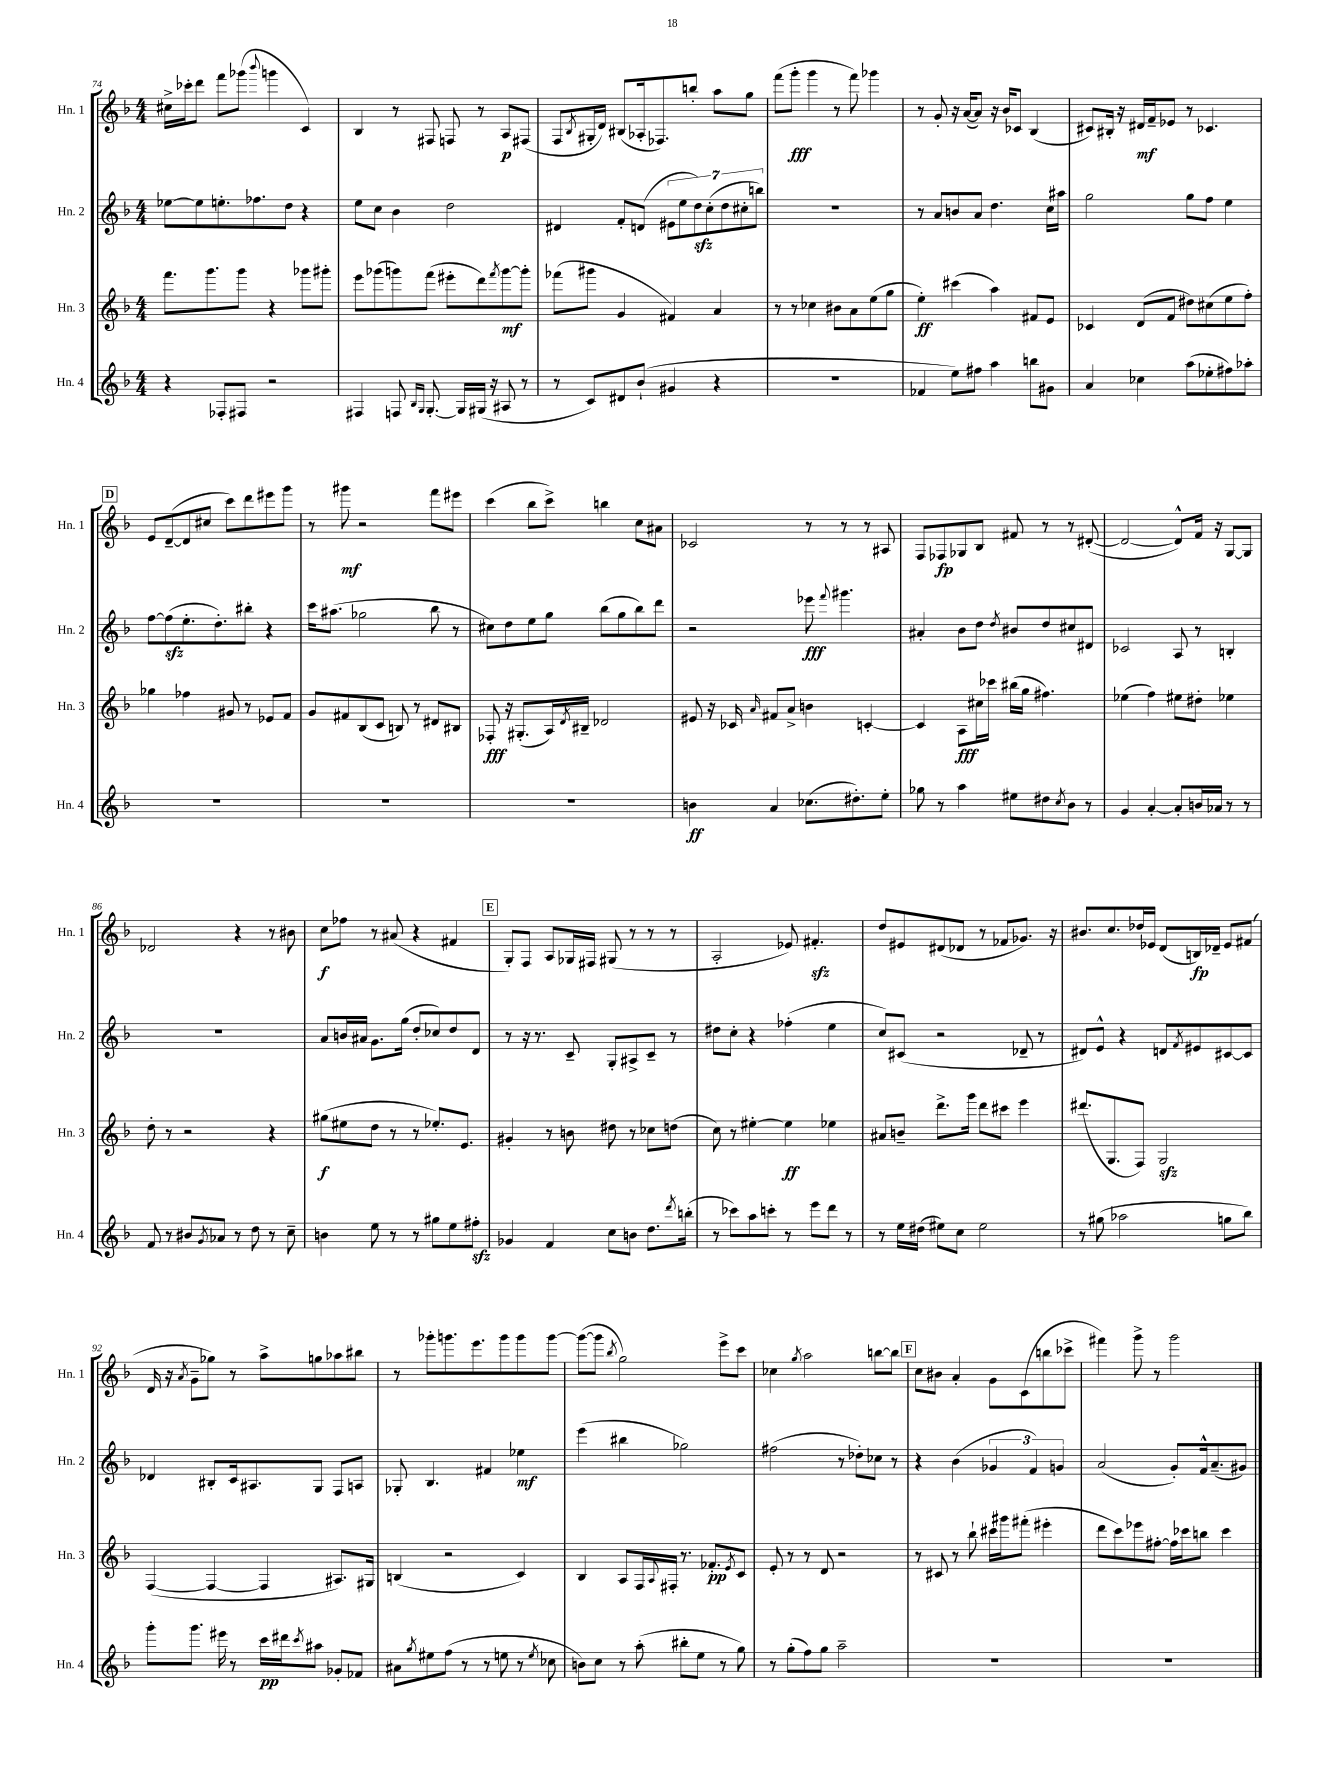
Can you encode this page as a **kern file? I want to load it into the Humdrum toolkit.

**kern	**kern	**kern	**kern
*staff4	*staff3	*staff2	*staff1
*clefG2	*clefG2	*clefG2	*clefG2
*k[b-]	*k[b-]	*k[b-]	*k[b-]
*M4/4	*M4/4	*M4/4	*M4/4
4r	8.fff	[8ee-	16cc#^
.	.	.	16ccc-'
.	.	8ee-]	8ddd
.	8.ggg	.	.
8F-'	.	8.ee'	8fff
8F#	8ggg	.	(8ggg-
.	.	8.ff-	.
.	.	.	8qqbbb-
2r	4r	.	4ggg
.	.	8dd	.
.	8ggg-	4r	4c)
.	8ggg#'	.	.
=	=	=	=
4F#	8eee	8ee	4B-
.	(8ggg-	8cc	.
8F	8ggg)	4b-	8r
16qqB-	.	.	.
16qqG	.	.	.
[8.G'	(8fff	.	8F#
.	8eee#'	2dd	8F
16G]	.	.	.
(16G#	8ddd)	.	8r
16r	.	.	.
.	8qfff	.	.
8A#	[8ggg	.	8A
8r	8ggg']	.	(8F#
=	=	=	=
8r	(8fff-	4d#	8F
.	.	.	8qB-
8c)	8ggg#	.	16G#'
.	.	.	16d)
8d#	4g	8f'	(8B#
(8b-`	.	(8d	16A-'
.	.	.	8.F-)
4g#	4f#)	14e#	.
.	.	14ee	.
.	.	.	8bb'
.	.	14dd)	.
.	.	(14cc'	.
4r	4a	.	8aa
.	.	14dd	.
.	.	14cc#'	.
.	.	.	8gg
.	.	14bb)	.
=	=	=	=
1r	8r	1r	(8fff
.	8r	.	8ggg'
.	4cc-	.	4ggg
.	8b#	.	8r
.	8a	.	8fff)
.	(8ee	.	4ggg-
.	8gg	.	.
=	=	=	=
4f-	4ee')	8r	8r
.	.	8a	8g'
8ee)	(4ccc#	8b	16r
.	.	.	([16a
8ff#	.	8a	8a])
4aa	4aa)	4.dd	16r
.	.	.	16b-
.	.	.	8c-
8bb	8f#	.	(4B-
8g#	8e	16cc	.
.	.	16aa#	.
=	=	=	=
4a	4c-	2gg	8c#)
.	.	.	16B#'
.	.	.	16r
4cc-	(8d	.	16d#
.	.	.	16f~
.	8f	.	8e-
(8aa	8dd#)	8gg	8r
8ee-'	(8cc#	8ff	4.c-
8ff#)	8ee	4ee	.
8aa-'	8ff')	.	.
=	=	=	=
1r	4gg-	[8ff	8e
.	.	(8ff]	([8d~
.	4ff-	8.ee'	8d]
.	.	.	8cc#
.	.	8.dd')	.
.	8g#	.	8ccc)
.	8r	8bb#'	8ddd
.	8e-	4r	8eee#
.	8f	.	8ggg
=	=	=	=
1r	8g	16ccc	8r
.	.	(8.aa#	.
.	8f#	.	8ggg#
.	(8B-	2gg-	2r
.	8c	.	.
.	8B)	.	.
.	8r	.	.
.	8d#	8bb-	8fff
.	8B#	8r	8eee#
=	=	=	=
1r	8F-'	8cc#)	(4ccc
.	16r	8dd	.
.	(8.G#'	.	.
.	.	8ee	8bb-
.	16A)	8gg	8ccc^)
.	8qd	.	.
.	16B#~	.	.
.	2d-	(8bb-	4bb
.	.	8gg	.
.	.	8bb-)	8cc
.	.	8ddd	8a#
=	=	=	=
4b	8e#	2r	2c-
.	16r	.	.
.	16c-	.	.
.	16qqa	.	.
4a	8f#	.	.
.	8a^	.	.
(8.cc-	4b	8eee-	8r
.	.	8qqfff	.
.	.	4.ggg#	8r
8.dd#')	.	.	.
.	[4c'	.	8r
8ee'	.	.	8A#
=	=	=	=
8gg-	4c]	4a#'	8F
8r	.	.	8F-
4aa	8A	8b-	8G-
.	16cc#	8dd	8B-
.	16ccc-	.	.
.	.	8qdd	.
8ee#	(16bb#	8b#	8f#
.	16gg	.	.
8dd#	4.ff#)	8dd	8r
8qcc	.	.	.
8b-	.	8cc#	8r
8r	.	8d#	([8d#'
=	=	=	=
4g	(4ee-	2c-	2d#_
[4a'	4ff)	.	.
8a']	8ee#	8A	8d#^^])
16b	8dd#'	8r	16f
16a-	.	.	16r
8r	4ee-	4B'	[8G
8r	.	.	8G]
=	=	=	=
8f	8dd'	1r	2d-
8r	8r	.	.
8b#	2r	.	.
8qg	.	.	.
8a-	.	.	.
8r	.	.	4r
8dd	.	.	.
8r	4r	.	8r
8cc~	.	.	8b#
=	=	=	=
4b	(8gg#	8a	8cc
.	8ee#	16b	8ff-
.	.	16a#	.
8ee	8dd	8.g	8r
8r	8r	.	(8a#
.	.	(16gg	.
8r	8r	8dd'	4r
8gg#	8.ee-')	8cc-)	.
8ee	.	8dd	4f#
.	8.e	.	.
8ff#'	.	8d	.
=	=	=	=
4g-	4g#'	8r	8G')
.	.	16r	8F
.	.	8.r	.
4f	8r	.	8A
.	8b	8c~	16G-
.	.	.	16F#
8cc	8dd#	8G'	(8G#
8b	8r	8A#^	8r
8.dd	8cc-	8c~	8r
.	(8dd	8r	8r
8qddd	.	.	.
(16bb'	.	.	.
=	=	=	=
8r	8cc)	8dd#	2A'
8ccc-)	8r	8cc'	.
8aa	[4ee#'	4r	.
8ccc'	.	.	.
8r	4ee#]	(4ff-'	8e-)
8eee	.	.	4.f#'
8ddd	4ee-	4ee	.
8r	.	.	.
=	=	=	=
8r	8a#	8cc)	8dd
16ee	8b~	(8c#	8e#
(16dd#	.	.	.
8ee#)	8.ddd^	2r	(8d#
8cc	.	.	8d-
.	16ggg	.	.
2ee#	8ddd	.	8r
.	8ccc#	.	8f-
.	4eee	8d-~	8.g-)
.	.	8r	.
.	.	.	16r
=	=	=	=
8r	(8.ddd#	8d#)	8.b#
(8gg#	.	8e^^	.
.	8.G	.	8.cc
2aa-	.	4r	.
.	8F)	.	16dd-
.	.	.	16e-
.	2G	8d	(8d
.	.	8qf	.
.	.	8e#	16B)
.	.	.	16d-~
8gg	.	[8c#	8e-
8bb-)	.	8c#]	(8f#
=	=	=	=
8ggg'	([4F	4d-	16d
.	.	.	16r
.	.	.	8qa
8.ggg	.	.	8g~
.	4F_	8B#'	8gg-)
16eee#	.	.	.
8r	.	16c	8r
.	.	8.A#	.
16ccc	4F]	.	8aa^
16ddd#	.	.	.
8qccc	.	.	.
8aa#	.	8G	8gg
8g-'	8.A#)	8F	8aa-
8f-	.	8A	8bb#
.	16G#	.	.
=	=	=	=
8a#	(4B	8G-'	8r
8qgg	.	.	.
8ee#	.	4.B-	8ggg-'
(8ff	2r	.	8.ggg
8r	.	.	.
.	.	.	8.eee
8r	.	4f#	.
8ee	.	.	8ggg
8r	4c)	4ee-	8ggg
8qee	.	.	.
8cc-	.	.	[8ggg
=	=	=	=
8b)	4B-	(4eee	(8ggg_
8cc	.	.	8ggg]
.	.	.	8qbb-
8r	8A	4bb#	2gg)
(8aa'	16F	.	.
.	8qqA	.	.
.	16F#'	.	.
8bb#'	8.r	2gg-)	.
8ee	.	.	.
.	8.f-'	.	.
8r	.	.	8eee^
.	8qe	.	.
8gg)	8c	.	8ccc
=	=	=	=
8r	8e'	(2ff#	4cc-
(8gg'	8r	.	.
.	.	.	8qgg
8ff)	8r	.	2aa
8gg	8d	.	.
2aa~	2r	8r	.
.	.	8dd-')	.
.	.	8cc-	[8bb
.	.	8r	8bb]
=	=	=	=
1r	8r	4r	8cc
.	8c#	.	8b#
.	8r	(4b-	4a'
.	8bb-`	.	.
.	16ccc#	6g-	8g
.	16ggg#	.	.
.	(8fff#'	.	(8c
.	.	6f)	.
.	4eee#'	.	8bb
.	.	6g	.
.	.	.	8ccc-^
=	=	=	=
1r	8ddd	(2a	4fff#)
.	8ccc)	.	.
.	8eee-	.	8ggg^
.	[8ff#'	.	8r
.	16ff#]	8g')	2ggg
.	16ccc-	.	.
.	8bb	16f^^	.
.	.	(8.a~	.
.	4ccc-	.	.
.	.	8g#)	.
==	==	==	==
*-	*-	*-	*-
